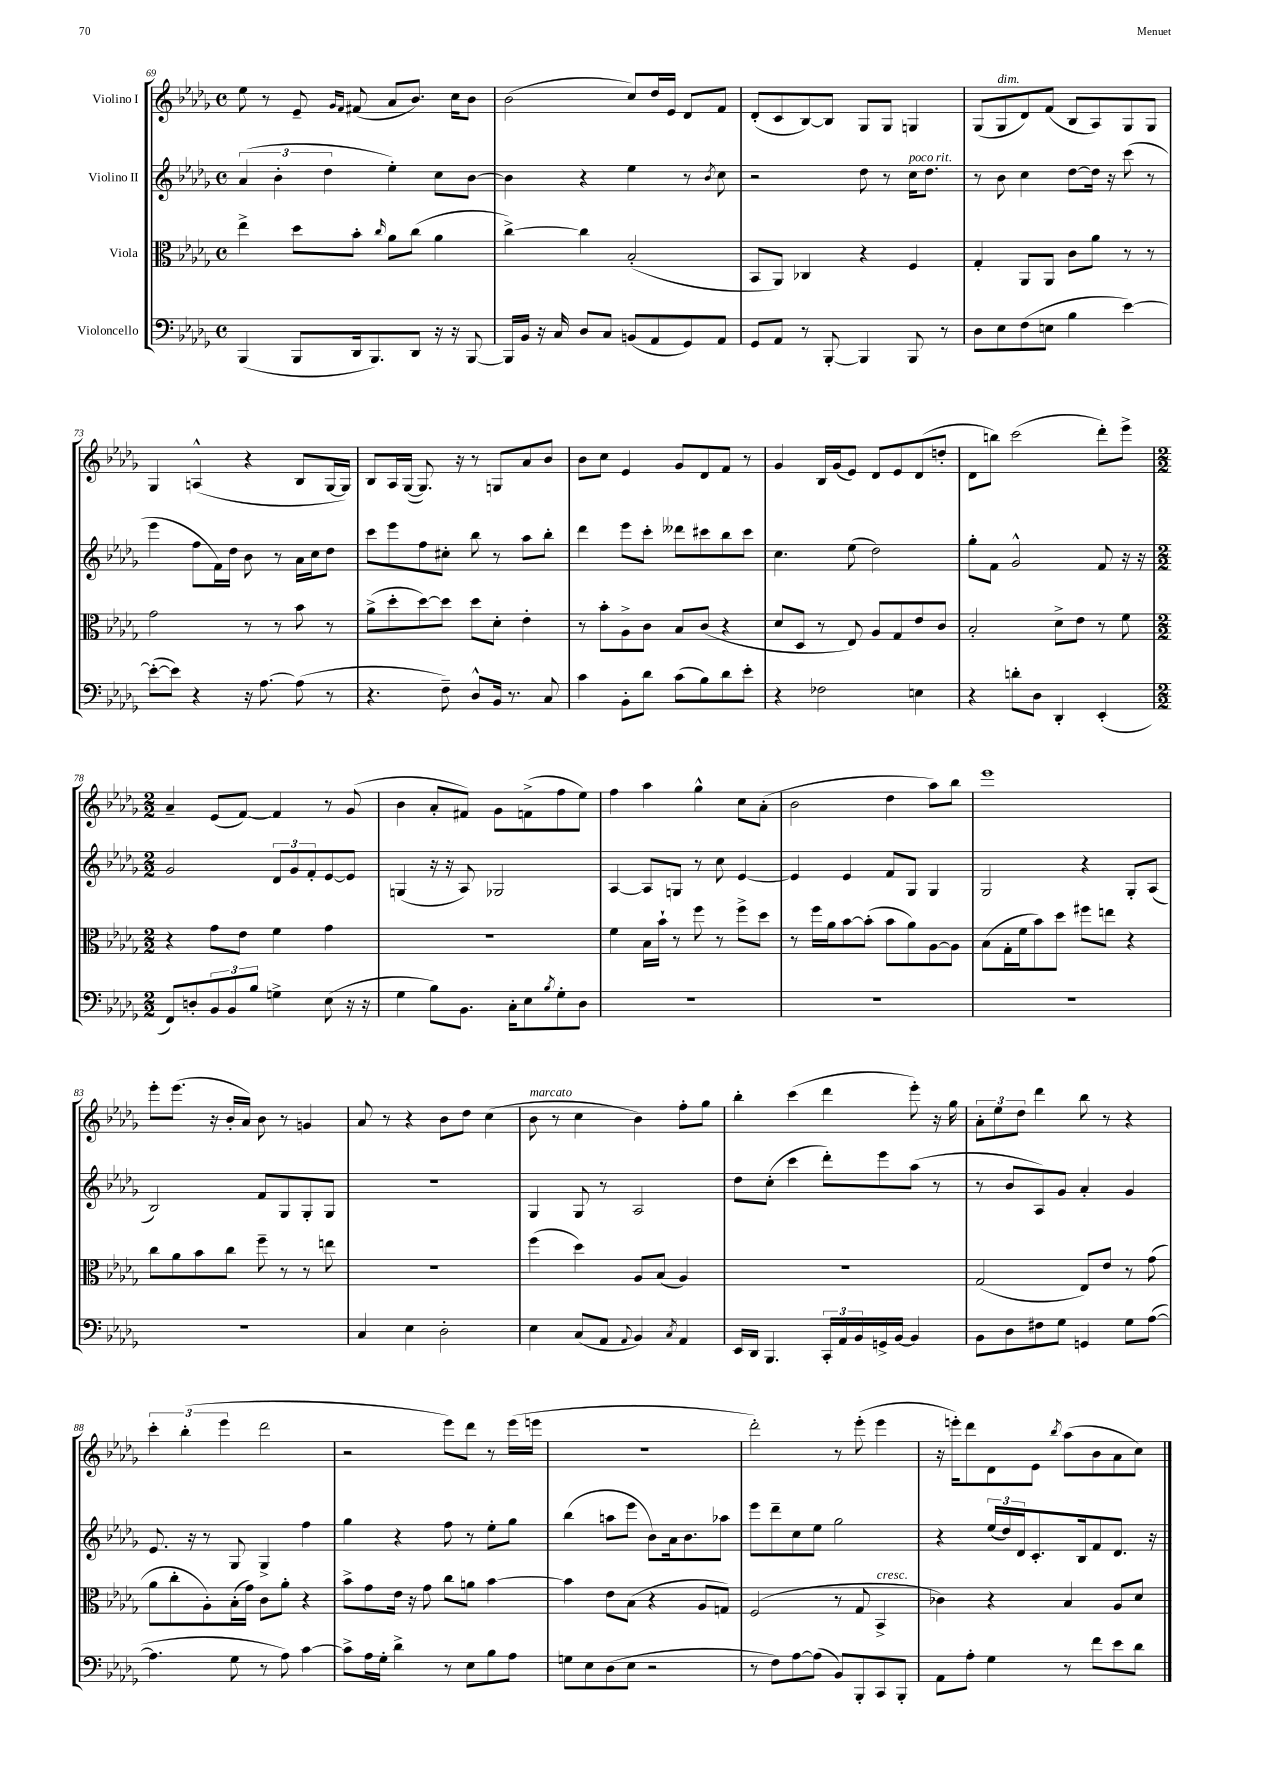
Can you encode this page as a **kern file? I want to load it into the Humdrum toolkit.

**kern	**kern	**kern	**kern
*part4	*part3	*part2	*part1
*staff4	*staff3	*staff2	*staff1
*I"Violoncello	*I"Viola	*I"Violino II	*I"Violino I
*clefF4	*clefC3	*clefG2	*clefG2
*k[b-e-a-d-g-]	*k[b-e-a-d-g-]	*k[b-e-a-d-g-]	*k[b-e-a-d-g-]
*M4/4	*M4/4	*M4/4	*M4/4
*met(c)	*met(c)	*met(c)	*met(c)
=69	=69	=69	=69
(4BBB-/	4ee-^\	(6a-/	8ee-\
.	.	.	8r
.	.	6b-'\	.
8BBB-/L	8dd-\L	.	8e-~/
.	.	6dd-\	.
.	.	.	16qqg-/LL
.	.	.	16qqf/JJ
16DD-/k	8b-'\J	.	(8f#X/
8.BBB-/)	.	.	.
.	16qqcc/	.	.
.	8a-\L	4ee-'\)	8a-/L
8DD-/J	(8cc\J	.	8.b-/J)
16r	4a-\	8cc\L	.
16r	.	.	16cc\KL
[8BBB-/	.	[8b-\J	8b-\J
=70	=70	=70	=70
16BBB-/LL]	[4cc^\)	4b-\]	(2b-\
16BB-/JJ	.	.	.
16r	.	.	.
16C/	.	.	.
8D-/L	4cc\]	4r	.
8C/J	.	.	.
(8BBn/L	(2B-'/	4ee-\	8cc/L)
8AA-/	.	.	16dd-/L
.	.	.	16e-/JJ
8GG-/)	.	8r	8d-/L
.	.	8qb-/	.
8AA-/J	.	8cc\	8f/J
=71	=71	=71	=71
8GG-/L	8BB-/L	2r	(8d-'/L
8AA-/J	8AA-/J)	.	8c/
8r	4C-X/	.	[8B-/)
[8BBB-'/	.	.	8B-/J]
4BBB-/]	4r	8dd-\	8G-/L
.	.	8r	8G-/J
!	!	!LO:TX:a:i:t=poco rit.	!
8BBB-/	4F/	16cc\KL	4Gn/
.	.	8.dd-\J	.
8r	.	.	.
=72	=72	=72	=72
8D-\L	4G-'/	8r	(8G-/L
!	!	!	!LO:TX:a:i:t=dim.
8E-\	.	8b-\	8G-/
(8F\	8AA-/L	4cc\	8d-/)
8En\J	8AA-/J	.	(8f/J
4B-\	8c\L	[8dd-\L	8B-/L
.	8a-\J	16dd-\Jk]	8A-/)
.	.	16r	.
[4e-\)	8r	(8ccc\	8G-/
.	8r	8r	8G-/J
!!LO:LB:g=z
=73	=73	=73	=73
(8e-'\L_	2g-\	4eee-\	4G-/
8e-\J])	.	.	.
4r	.	8ff\L	(4An^^/
.	.	16f\L)	.
.	.	16dd-\JJ	.
16r	8r	8b-\	4r
[8.A-\	.	.	.
.	8r	8r	.
(8A-\]	8b-\	16a-\LL	8B-/L
.	.	16cc\J	.
8r	8r	8dd-\J	[16G-/L
.	.	.	16G-/JJ])
=74	=74	=74	=74
4.r	(8a-^\L	8ccc\L	8B-/L
.	8dd-'\	8eee-\	16A-/L
.	.	.	([16G-/JJ
.	[8dd-\)	8ff\	8.G-/])
8F~\)	8dd-\J]	8cc#X'\J	.
.	.	.	16r
8D-^^/L	8dd-\L	8bb-\	8r
16BB-/Jk	8d-'\J	8r	8Gn/L
8.r	.	.	.
.	4e-'\	8aa-\L	8a-/
8C/	.	8bb-'\J	8b-/J
=75	=75	=75	=75
4c\	8r	4ddd-\	8b-\L
.	8b-'\L	.	8cc\J
8BB-'\L	8A-^\	8eee-\L	4e-/
8d-\J	8c\J	8ccc'\J	.
(8c\L	8B-/L	8ddd--X\L	8g-/L
8B-\)	(8c/J	8ccc#X\	8d-/
8d-\	4r	8bb-\	8f/J
8e-'\J	.	8ccc#\J	8r
=76	=76	=76	=76
4r	8d-/L	4.cc\	4g-/
.	8D-/J	.	.
2F-X\	8r	.	16B-/LL
.	.	.	(16g-/J
.	8E-/)	(8ee-\	8e-/J)
.	8A-/L	2dd-\)	8d-/L
.	8G-/	.	8e-/
4En\	8e-/	.	(8d-/
.	8c/J	.	8ddn'/J
=77	=77	=77	=77
4r	2B-'/	8gg-'\L	8d-\L
.	.	8f\J	8bbn\J)
8dn'\L	.	2g-^^/	(2ccc\
8D-\J	.	.	.
4DD-'/	8d-^\L	.	.
.	8e-\J	.	.
(4EE-'/	8r	8f/	8ddd-'\L)
.	8f\	16r	8eee-^\J
.	.	16r	.
!!LO:LB:g=z
=78	=78	=78	=78
*M2/2	*M2/2	*M2/2	*M2/2
8FF/L)	4r	2g-/	4a-~/
8Dn'/	.	.	.
12BB-/	8g-\L	.	(8e-/L
12BB-/	.	.	.
.	8e-\J	.	[8f/J)
12B-/J	.	.	.
4Gn^\	4f\	12d-/L	4f/]
.	.	12g-/	.
.	.	12f'/	.
(8E-\	4g-\	[8e-/	8r
16r	.	8e-/J]	(8g-/
16r	.	.	.
=79	=79	=79	=79
4G-\	1r	(4Gn/	4b-\
8B-\L)	.	16r	8a-'/L
.	.	16r	.
8.BB-\J	.	8A-/)	8f#X/J)
.	.	2G-X/	8g-\L
16C'\KL	.	.	.
8E-\	.	.	(8fn^\
8qB-/	.	.	.
8G-'\	.	.	8ff\
8D-\J	.	.	8ee-\J)
=80	=80	=80	=80
1r	4f\	[4A-/	4ff\
.	16B-\LL	8A-/L]	4aa-\
.	16b-`\JJ	.	.
.	8r	8Gn/J	.
.	8ff\	8r	4gg-^^\
.	8r	8cc\	.
.	8ff^\L	[4e-/	8cc\L
.	8dd-\J	.	(8a-'\J
=81	=81	=81	=81
1r	8r	4e-/]	2b-\
.	16ff\LL	.	.
.	16a-\J	.	.
.	[8b-\	4e-/	.
.	(8b-'\J]	.	.
.	8b-\L	8f/L	4dd-\
.	8a-\)	8G-/J	.
.	[8A-\	4G-/	8aa-\L)
.	8A-\J]	.	8bb-\J
=82	=82	=82	=82
1r	(8B-\L	2G-/	1eee-
.	16G-'\L	.	.
.	16f\J	.	.
.	8b-\)	.	.
.	8dd-\J	.	.
.	8ff#X\L	4r	.
.	8een\J	.	.
.	4r	8G-'/L	.
.	.	(8A-/J	.
!!LO:LB:g=z
=83	=83	=83	=83
1r	8cc\L	2B-/)	8eee-'\L
.	8a-\	.	(8.eee-\J
.	8b-\	.	.
.	.	.	16r
.	8cc\J	.	16b-'/LL
.	.	.	16a-/JJ)
.	8ff~\	8f/L	8b-\
.	8r	8G-/	8r
.	8r	8G-'/	4gn/
.	8een\	8G-/J	.
=84	=84	=84	=84
4C/	1r	1r	8a-/
.	.	.	8r
4E-\	.	.	4r
2D-'\	.	.	8b-\L
.	.	.	8dd-\J
.	.	.	(4cc\
=85	=85	=85	=85
!	!	!	!LO:TX:a:i:t=marcato
4E-\	(4ff\	4G-/	8b-\
.	.	.	8r
(8C/L	4dd-\)	8G-/	4cc\
8AA-/J	.	8r	.
8qqAA-/	.	.	.
4BB-/)	8A-/L	2A-/	4b-\)
.	(8B-/J	.	.
8qC/	.	.	.
4AA-/	4A-/)	.	8ff'\L
.	.	.	8gg-\J
=86	=86	=86	=86
16EE-/LL	1r	8dd-\L	4bb-'\
16DD-/JJ	.	.	.
4.BBB-/	.	(8cc'\J	.
.	.	4ccc\	(4ccc\
24CC'/LL	.	8ddd-'\L)	4ddd-\
24AA-/	.	.	.
24BB-/	.	.	.
16GGn^/	.	8eee-\	.
[16BB-/JJ	.	.	.
4BB-/]	.	(8aa-\J	8eee-'\)
.	.	8r	16r
.	.	.	16gg-\
=87	=87	=87	=87
8BB-\L	(2G-/	8r	12a-'\L
.	.	.	12ee-\
8D-\	.	8b-/L	.
.	.	.	12dd-\J
8F#X\	.	8A-/)	4ddd-\
8G-\J	.	8g-/J	.
4GGn/	8E-/L)	4a-'/	8bb-\
.	8e-/J	.	8r
8G-\L	8r	4g-/	4r
([8A-\J	(8g-\	.	.
!!LO:LB:g=z
=88	=88	=88	=88
4.A-\]	8a-\L	8.e-/	6ccc'\
.	8cc'\	.	.
.	.	.	(6bb-'\
.	.	16r	.
.	8A-'\)	8r	.
.	.	.	6eee-\
8G-\	(16B-'\L	8G-/	.
.	16g-\JJ)	.	.
8r	8c\L	4G-^/	2ddd-\
8A-\)	8a-'\J	.	.
[4c\	4r	4ff\	.
=89	=89	=89	=89
8c^\L]	8b-^\L	4gg-\	2r
16A-\L	8g-\	.	.
16G-'\JJ	.	.	.
4d-^\	16e-\Jk	4r	.
.	16r	.	.
.	8g-\	.	.
8r	8cc\L	8ff\	8eee-\L)
8E-\L	8an\J	8r	8ddd-\J
8B-\	[4b-\	8ee-'\L	8r
8A-\J	.	8gg-\J	(16eee-\LL
.	.	.	16eeen\JJ
=90	=90	=90	=90
8Gn\L	4b-\]	(4bb-\	1r
8E-\	.	.	.
(8D-\	8e-\L	8aan\L	.
8E-\J	(8B-\J	8eee-\J	.
2r	4r	8b-\L)	.
.	.	16a-\k	.
.	.	8.b-\	.
.	8A-/L	.	.
.	8Gn/J)	8aa-X\J	.
=91	=91	=91	=91
8r	(2F/	8eee-\L	2ddd-'\)
8F\L)	.	8ddd-~\	.
[8A-\	.	8cc\	.
(8A-\J]	.	8ee-\J	.
8BB-/L)	8r	2gg-\	8r
8BBB-'/	8G-/	.	(8eee-'\
!	!LO:TX:a:i:t=cresc.	!	!
8CC/	4BB-^/	.	4eee-\
8BBB-'/J	.	.	.
=92	=92	=92	=92
8AA-\L	4c-X\)	4r	16r
.	.	.	16eeen'\KL)
8A-'\J	.	.	8ddd-\
4G-\	4r	(24ee-/LL	8d-\
.	.	24dd-/)	.
.	.	24d-/J	.
.	.	8.c'/	8e-\J
.	.	.	8qbb-/
8r	4B-/	.	(8aa-\L
.	.	16B-/k	.
8f\L	.	8f/	8b-\
8e-\	8A-/L	8.d-/J	8a-\
8d-\J	8d-/J	.	8cc\J)
.	.	16r	.
==	==	==	==
*-	*-	*-	*-
